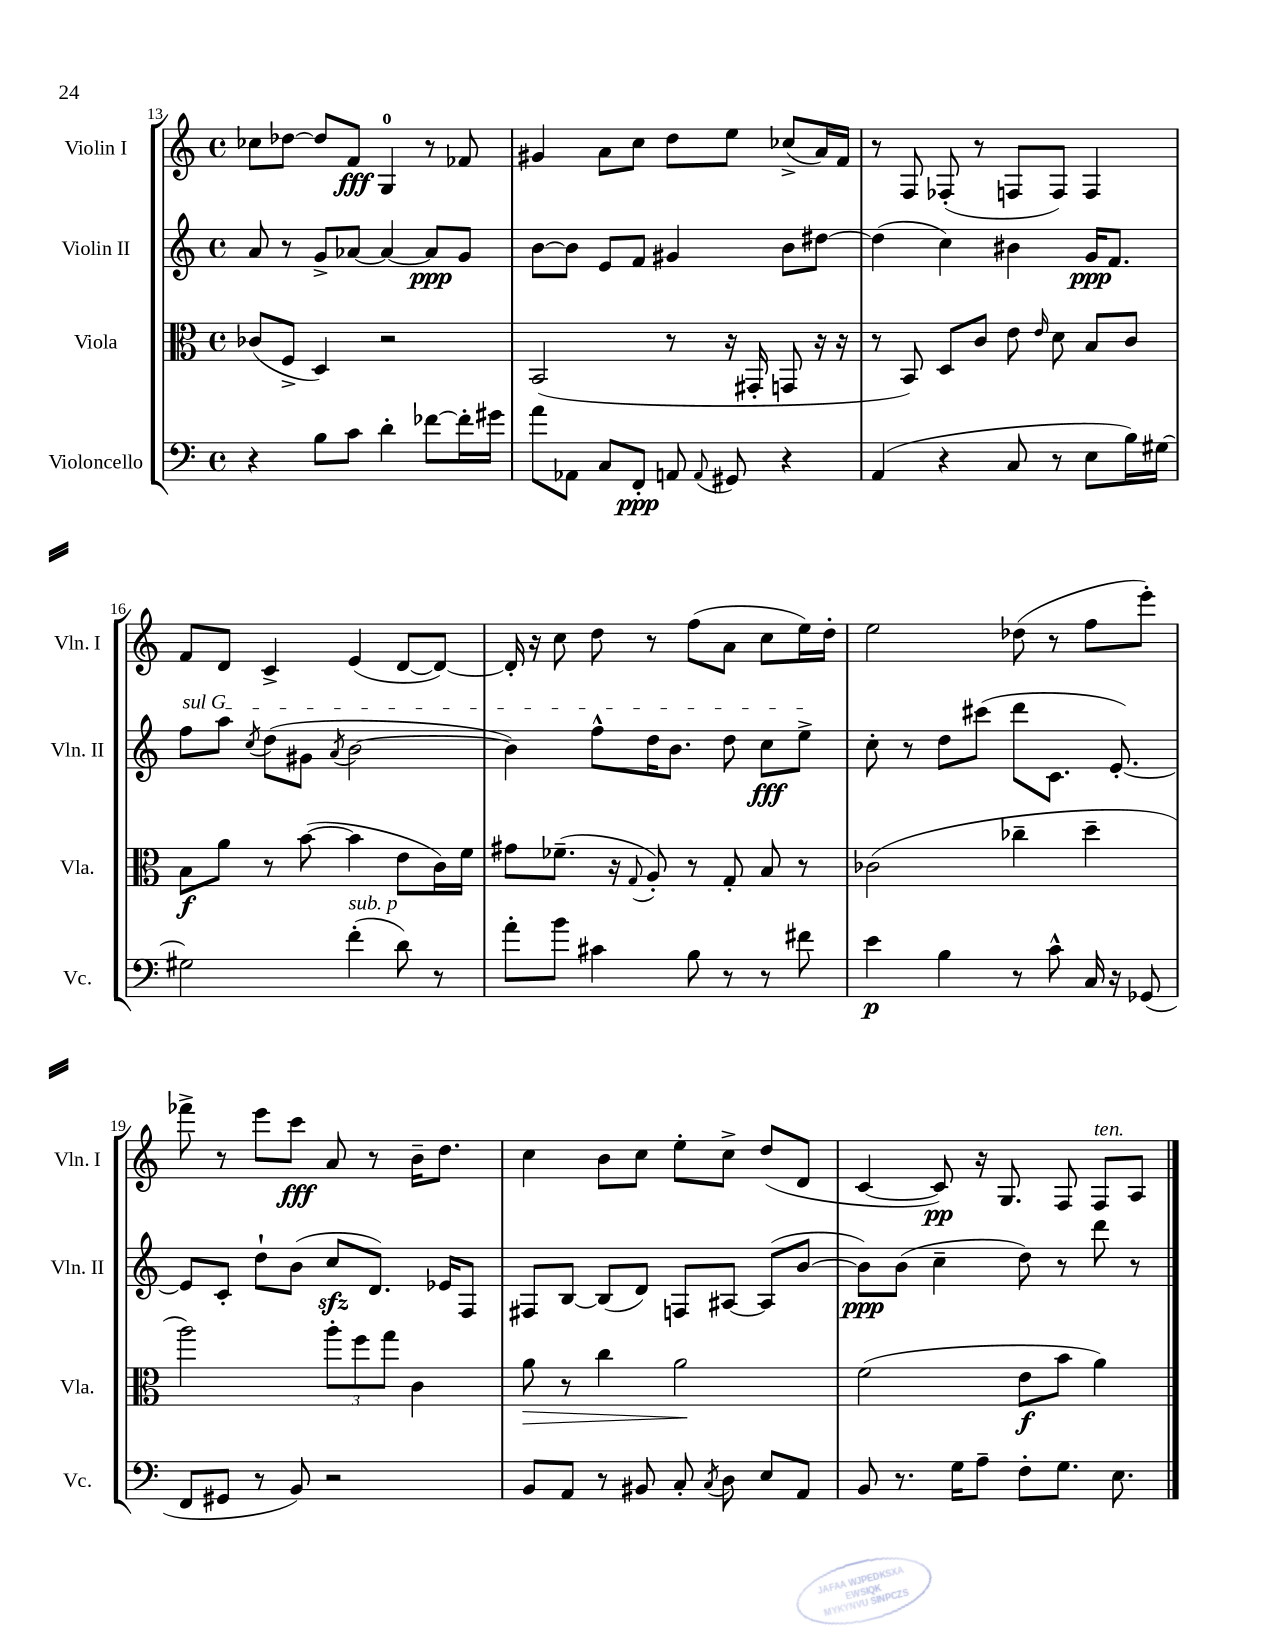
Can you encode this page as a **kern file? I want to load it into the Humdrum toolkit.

**kern	**dynam	**kern	**dynam	**kern	**dynam	**kern	**dynam
*part4	*part4	*part3	*part3	*part2	*part2	*part1	*part1
*staff4	*staff4	*staff3	*staff3	*staff2	*staff2	*staff1	*staff1
*I"Violoncello	*	*I"Viola	*	*I"Violin II	*	*I"Violin I	*
*I'Vc.	*	*I'Vla.	*	*I'Vln. II	*	*I'Vln. I	*
*clefF4	*	*clefC3	*	*clefG2	*	*clefG2	*
*k[]	*	*k[]	*	*k[]	*	*k[]	*
*M4/4	*	*M4/4	*	*M4/4	*	*M4/4	*
*met(c)	*	*met(c)	*	*met(c)	*	*met(c)	*
=13	=13	=13	=13	=13	=13	=13	=13
4r	.	(8c-X/L	.	8a/	.	8cc-X\L	.
.	.	8F^/J	.	8r	.	[8dd-X\J	.
8B\L	.	4D/)	.	8g^/L	.	8dd-/L]	.
8c\J	.	.	.	[8a-X/J	.	8f/J	fff
4d'\	.	2r	.	4a-/_	.	4G/	.
[8f-X\L	.	.	.	8a-/L]	ppp	8r	.
16f-'\L]	.	.	.	8g/J	.	8f-X/	.
16g#X\JJ	.	.	.	.	.	.	.
=14	=14	=14	=14	=14	=14	=14	=14
8a\L	.	(2BB/	.	[8b\L	.	4g#X/	.
8AA-X\J	.	.	.	8b\J]	.	.	.
8C/L	.	.	.	8e/L	.	8a\L	.
8FF'/J	ppp	.	.	8f/J	.	8cc\J	.
8AAn/	.	8r	.	4g#X/	.	8dd\L	.
8qqAA/	.	.	.	.	.	.	.
8GG#X/	.	16r	.	.	.	8ee\J	.
.	.	16GG#X'/	.	.	.	.	.
4r	.	8GGn/	.	8b\L	.	(8cc-X^/L	.
.	.	16r	.	[8dd#X\J	.	16a/L)	.
.	.	16r	.	.	.	16f/JJ	.
=15	=15	=15	=15	=15	=15	=15	=15
(4AA/	.	8r	.	(4dd#\]	.	8r	.
.	.	8BB/)	.	.	.	8F/	.
4r	.	8D/L	.	4cc\)	.	(8F-X'/	.
.	.	8c/J	.	.	.	8r	.
8C/	.	8e\	.	4b#X\	.	8Fn/L	.
.	.	16qqe/	.	.	.	.	.
8r	.	8d\	.	.	.	8F/J)	.
8E\L	.	8B/L	.	16g/KL	ppp	4F/	.
.	.	.	.	8.f/J	.	.	.
16B\L)	.	8c/J	.	.	.	.	.
[16G#X\JJ	.	.	.	.	.	.	.
!!LO:LB:g=z
=16	=16	=16	=16	=16	=16	=16	=16
!	!	!	!	!LO:TX:a:i:t=sul G	!	!	!
2G#X\]	.	8B\L	f	8ff\L	.	8f/L	.
.	.	8a\J	.	8aa\J	.	8d/J	.
.	.	.	.	8qcc/	.	.	.
.	.	8r	.	(8dd\L	.	4c^/	.
.	.	([8b\	.	8g#X\J	.	.	.
.	.	.	.	8qa/	.	.	.
!LO:TX:a:i:t=sub. p	!	!	!	!	!	!	!
(4f'\	.	4b\]	.	[2b\	.	(4e/	.
8d\)	.	8e\L	.	.	.	[8d/L	.
8r	.	16c\L)	.	.	.	8d/J_)	.
.	.	16f\JJ	.	.	.	.	.
=17	=17	=17	=17	=17	=17	=17	=17
8a'\L	.	8g#X\L	.	4b\])	.	16d'/]	.
.	.	.	.	.	.	16r	.
8b\J	.	(8.f-X~\J	.	.	.	8cc\	.
4c#X\	.	.	.	8ff^^\L	.	8dd\	.
.	.	16r	.	.	.	.	.
.	.	8qqG/	.	.	.	.	.
.	.	8A'/)	.	16dd\K	.	8r	.
.	.	.	.	8.b\J	.	.	.
8B\	.	8r	.	.	.	(8ff\L	.
8r	.	8G'/	.	8dd\	.	8a\J	.
8r	.	8B/	.	8cc\L	fff	8cc\L	.
8f#X\	.	8r	.	8ee^\J	.	16ee\L)	.
.	.	.	.	.	.	16dd'\JJ	.
=18	=18	=18	=18	=18	=18	=18	=18
4e\	p	(2c-X\	.	8cc'\	.	2ee\	.
.	.	.	.	8r	.	.	.
4B\	.	.	.	8dd\L	.	.	.
.	.	.	.	(8ccc#X\J	.	.	.
8r	.	4cc-X~\	.	8ddd\L	.	(8dd-X\	.
8c^^\	.	.	.	8.c\J	.	8r	.
16C/	.	4dd~\	.	.	.	8ff\L	.
16r	.	.	.	[8.e'/)	.	.	.
(8GG-X/	.	.	.	.	.	8eee'\J)	.
!!LO:LB:g=z
=19	=19	=19	=19	=19	=19	=19	=19
8FF/L	.	2aa\)	.	8e/L]	.	8fff-X^\	.
8GG#X/J	.	.	.	8c'/J	.	8r	.
8r	.	.	.	8dd`\L	.	8eee\L	.
8BB/)	.	.	.	(8b\J	.	8ccc\J	fff
2r	.	12aa'\L	.	8cczz/L	.	8a/	.
.	.	12ff\	.	.	.	.	.
.	.	.	.	8.d/J)	.	8r	.
.	.	12gg\J	.	.	.	.	.
.	.	4c\	.	.	.	16b~\KL	.
.	.	.	.	16e-X/KL	.	8.dd\J	.
.	.	.	.	8F/J	.	.	.
=20	=20	=20	=20	=20	=20	=20	=20
!	!	!	!LO:HP:b	!	!	!	!
8BB/L	.	8a\	>	8F#X/L	.	4cc\	.
8AA/J	.	8r	.	[8B/J	.	.	.
8r	.	4cc\	.	(8B/L]	.	8b\L	.
8BB#X/	.	.	.	8d/J)	.	8cc\J	.
8C'/	.	2a\	.	8Fn/L	.	8ee'\L	.
8qC/	.	.	.	.	.	.	.
8D\	.	.	.	[8A#X/J	.	8cc^\J	.
8E/L	.	.	.	(8A#/L]	.	(8dd/L	.
8AA/J	.	.	.	[8b/J	.	8d/J	.
.	.	.	]	.	.	.	.
=21	=21	=21	=21	=21	=21	=21	=21
8BB/	.	(2f\	.	8b\L])	ppp	[4c/	.
8.r	.	.	.	(8b\J	.	.	.
.	.	.	.	4cc~\	.	8c/])	pp
16G\KL	.	.	.	.	.	.	.
8A~\J	.	.	.	.	.	16r	.
.	.	.	.	.	.	8.G/	.
8F'\L	.	8e\L	f	8dd\)	.	.	.
8.G\J	.	8b\J	.	8r	.	8F/	.
!	!	!	!	!	!	!LO:TX:a:i:t=ten.	!
.	.	4a\)	.	8ddd\	.	8F/L	.
8.E\	.	.	.	.	.	.	.
.	.	.	.	8r	.	8A/J	.
==	==	==	==	==	==	==	==
*-	*-	*-	*-	*-	*-	*-	*-
